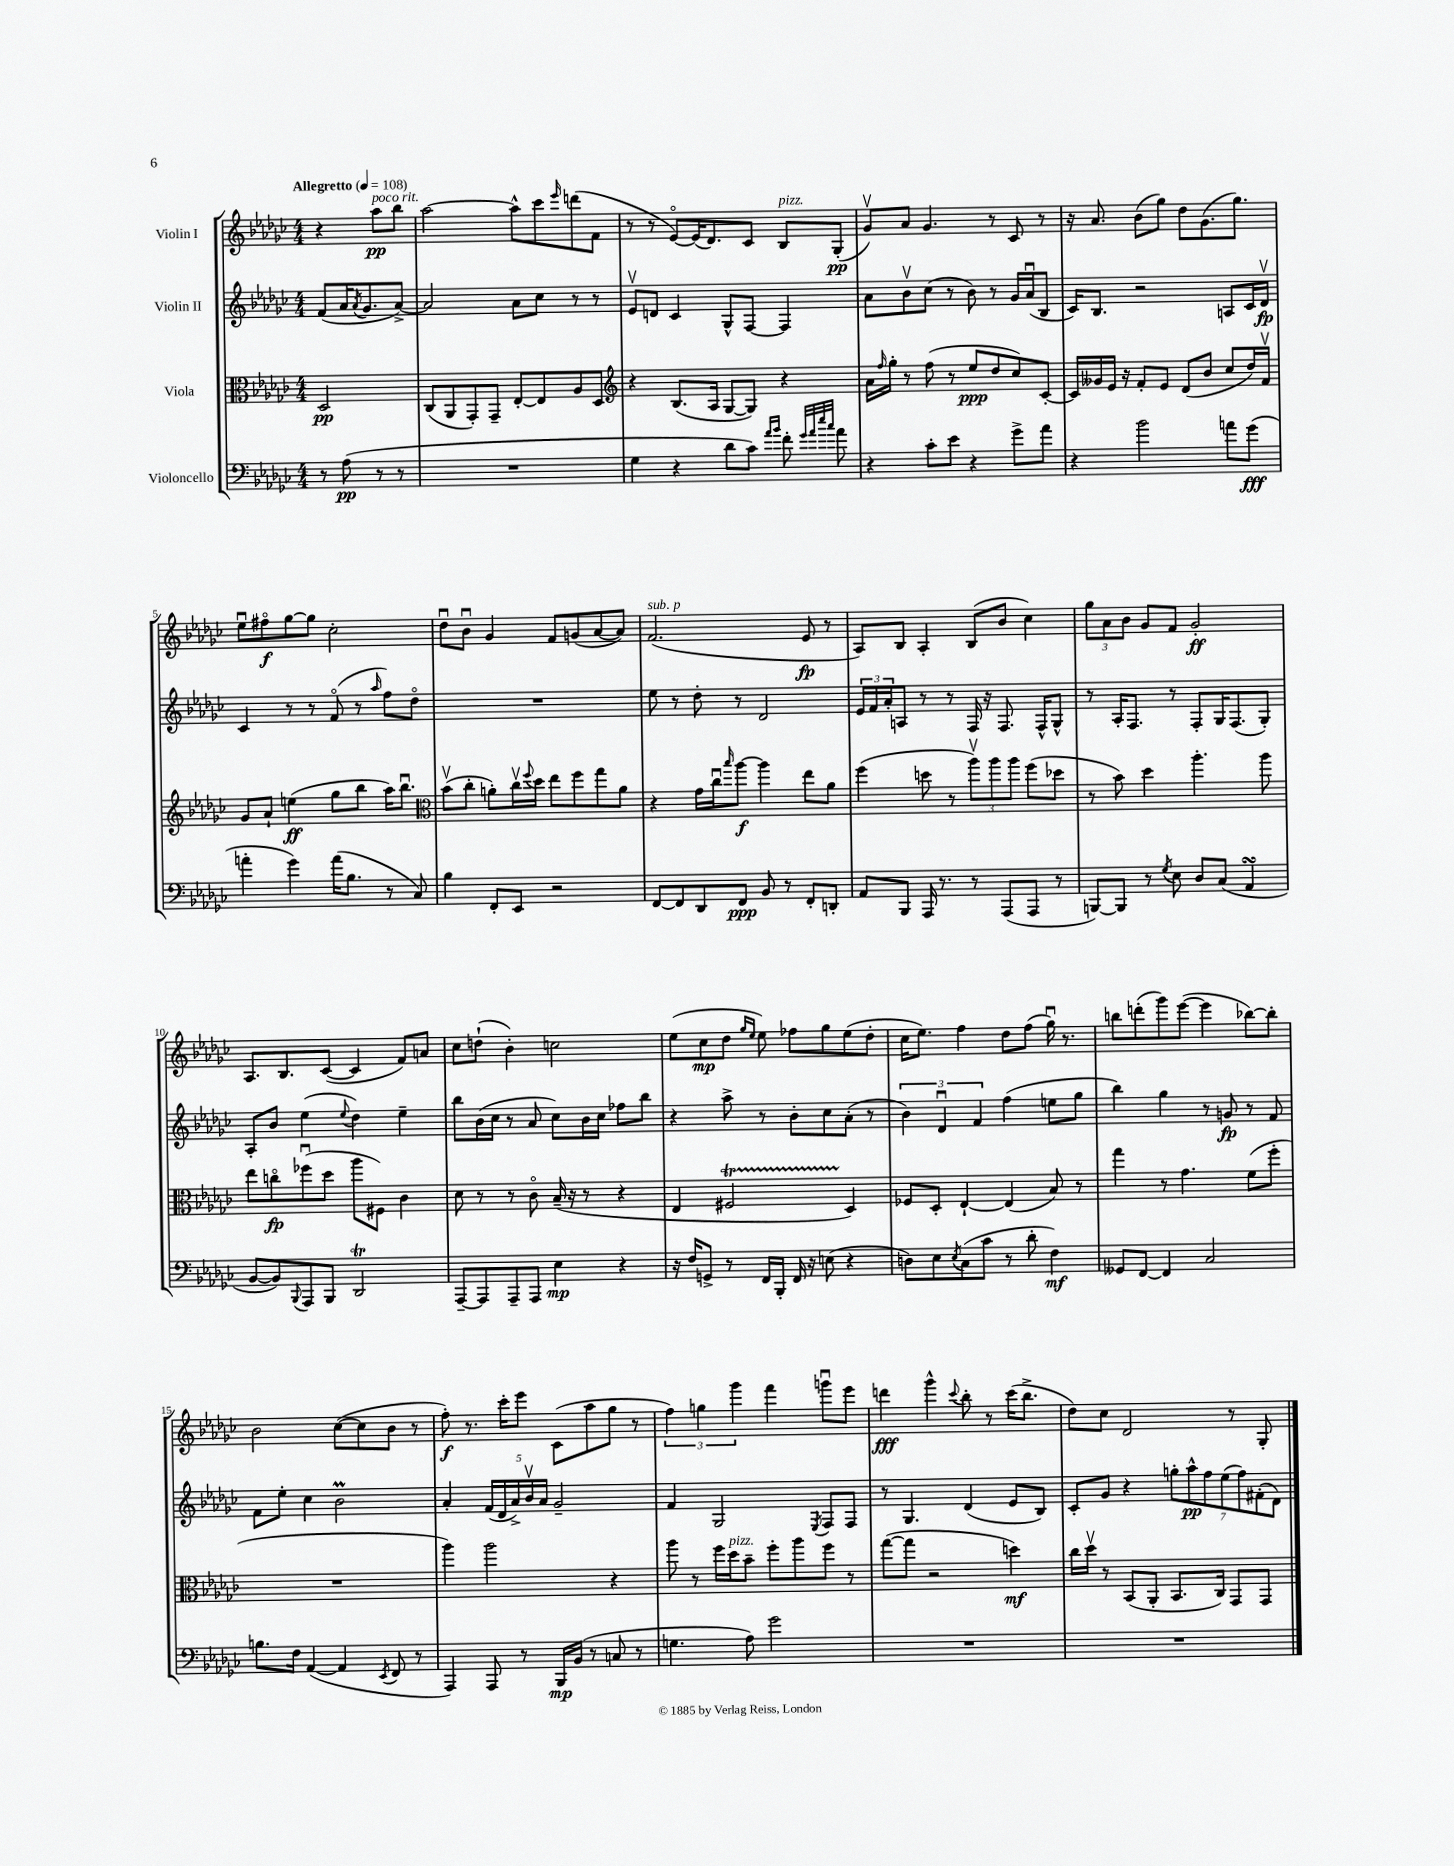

**kern	**dynam	**kern	**dynam	**kern	**dynam	**kern	**dynam
*part4	*part4	*part3	*part3	*part2	*part2	*part1	*part1
*staff4	*staff4	*staff3	*staff3	*staff2	*staff2	*staff1	*staff1
*I"Violoncello	*	*I"Viola	*	*I"Violin II	*	*I"Violin I	*
*clefF4	*	*clefC3	*	*clefG2	*	*clefG2	*
*k[b-e-a-d-g-c-]	*	*k[b-e-a-d-g-c-]	*	*k[b-e-a-d-g-c-]	*	*k[b-e-a-d-g-c-]	*
*M4/4	*	*M4/4	*	*M4/4	*	*M4/4	*
*MM108	*	*MM108	*	*MM108	*	*MM108	*
=	=	=	=	=	=	=	=
!	!	!	!	!	!	!LO:TX:a:B:t=Allegretto	!
8r	.	2D-/	pp	(8f/L	.	4r	.
(8A-\	pp	.	.	16a-/K	.	.	.
.	.	.	.	8qa-/	.	.	.
.	.	.	.	8.g-/	.	.	.
!	!	!	!	!	!	!LO:TX:a:i:t=poco rit.	!
8r	.	.	.	.	.	8aa-\L	pp
8r	.	.	.	[8a-^/J)	.	8bb-\J	.
=1	=1	=1	=1	=1	=1	=1	=1
1r	.	(8C-/L	.	2a-/]	.	[2aa-\	.
.	.	8AA-/	.	.	.	.	.
.	.	8GG-'/)	.	.	.	.	.
.	.	8GG-~/J	.	.	.	.	.
.	.	[8E-'/L	.	8a-\L	.	8aa-^^\L]	.
.	.	8E-/]	.	8cc-\J	.	8ccc-\	.
.	.	.	.	.	.	16qqeee-/	.
.	.	8A-/	.	8r	.	(8dddn\	.
.	.	8D-/J	.	8r	.	8f\J	.
=2	=2	=2	=2	=2	=2	=2	=2
*	*	*clefG2	*	*	*	*	*
4G-\	.	4r	.	8e-v/L	.	8r	.
.	.	.	.	8dn/J	.	8r	.
4r	.	(8.B-/L	.	4c-/	.	[8e-/L)	.
.	.	.	.	.	.	(16e-/K]	.
.	.	16A-/Jk	.	.	.	8.d-/)	.
8d-\L	.	[8G-/L	.	8G-^^/L	.	.	.
8c-\J)	.	8G-/J])	.	[8F/J	.	8c-/J	.
16qqa-/LL	.	.	.	.	.	.	.
16qqb-/JJ	.	.	.	.	.	.	.
!	!	!	!	!	!	!LO:TX:a:i:t=pizz.	!
8f'\	.	4r	.	4F/]	.	8B-/L	.
32qqg-/LLL	.	.	.	.	.	.	.
32qqa-/	.	.	.	.	.	.	.
32qqee-/	.	.	.	.	.	.	.
32qqcc-/JJJ	.	.	.	.	.	.	.
8a-\	.	.	.	.	.	(8G-'/J	pp
=3	=3	=3	=3	=3	=3	=3	=3
4r	.	16a-\LL	.	8a-\L	.	8g-v/L)	.
.	.	16qqff/	.	.	.	.	.
.	.	16gg-'\JJ	.	.	.	.	.
.	.	8r	.	8b-v\	.	8a-/J	.
8c-'\L	.	(8ff\	.	(8cc-\J	.	4.g-/	.
8e-\J	.	8r	.	8r	.	.	.
4r	.	8ee-/L	ppp	8b-\)	.	.	.
.	.	8dd-/	.	8r	.	8r	.
8g-^\L	.	8cc-/)	.	16g-/LL	.	8c-/	.
.	.	.	.	(16a-u/J	.	.	.
8a-\J	.	[8c-'/J	.	8B-/J	.	8r	.
=4	=4	=4	=4	=4	=4	=4	=4
4r	.	16c-/LL]	.	16c-/KL)	.	16r	.
.	.	16g--X/	.	8.B-/J	.	8.a-/	.
.	.	16e-/JJ	.	.	.	.	.
.	.	16r	.	.	.	.	.
2b-\	.	8f'/L	.	2r	.	(8b-\L	.
.	.	8e-/J	.	.	.	8gg-\J)	.
.	.	(8d-/L	.	.	.	8dd-\L	.
.	.	8b-/J	.	.	.	(8.g-\	.
8an\L	.	8cc-/L	.	8An/L	.	.	.
.	.	.	.	.	.	8.gg-\J)	.
(8g-\J	fff	16dd-/L)	.	16c-/L	.	.	.
.	.	16fv/JJ	.	16d-v/JJ	fp	.	.
!!LO:LB:g=z
=5	=5	=5	=5	=5	=5	=5	=5
4an'\	.	8g-/L	.	4c-/	.	8ee-u\L	.
.	.	8a-`/J	.	.	.	8ff#X\	f
4g-\)	.	(4een\	ff	8r	.	[8gg-\	.
.	.	.	.	8r	.	8gg-\J]	.
(16a\KL	.	8gg-\L	.	(8f/	.	2cc-'\	.
8.B-\J	.	.	.	.	.	.	.
.	.	8bb-\J	.	8r	.	.	.
.	.	.	.	16qqaa-/	.	.	.
8r	.	16aa-\KL)	.	8ff\L)	.	.	.
.	.	8.bb-u\J	.	.	.	.	.
8C-/)	.	.	.	8dd-\J	.	.	.
=6	=6	=6	=6	=6	=6	=6	=6
*	*	*clefC3	*	*	*	*	*
4B-\	.	(8b-v\L	.	1r	.	8dd-u\L	.
.	.	8cc-'\J	.	.	.	8b-u\J	.
8FF'/L	.	8an'\L)	.	.	.	4g-/	.
8EE-/J	.	16cc-v\L	.	.	.	.	.
.	.	8qqff/	.	.	.	.	.
.	.	16dd-\JJ	.	.	.	.	.
2r	.	8ee-\L	.	.	.	8f/L	.
.	.	8ff\	.	.	.	(8gn/	.
.	.	8gg-\	.	.	.	[8a-/	.
.	.	8a\J	.	.	.	8a-/J])	.
=7	=7	=7	=7	=7	=7	=7	=7
!	!	!	!	!	!	!LO:TX:a:i:t=sub. p	!
[8FF/L	.	4r	.	8ee-\	.	(2.f/	.
8FF/]	.	.	.	8r	.	.	.
8DD-/	.	16g-\LL	.	8dd-'\	.	.	.
.	.	16cc-u\J	.	.	.	.	.
.	.	16qqbb-/	.	.	.	.	.
8FF/J	ppp	[8aa-\J	f	8r	.	.	.
8BB-/	.	4aa-\]	.	2d-/	.	.	.
8r	.	.	.	.	.	.	.
8FF'/L	.	8ee-\L	.	.	.	8e-/	fp
8DDn'/J	.	8a-\J	.	.	.	8r	.
=8	=8	=8	=8	=8	=8	=8	=8
8AA-/L	.	(4ff\	.	24e-/LL	.	8A-/L)	.
.	.	.	.	24f/	.	.	.
.	.	.	.	24a-'/J	.	.	.
8BBB-/J	.	.	.	8An/J	.	8B-/J	.
16AAA-/	.	8ddn\	.	8r	.	4A-'/	.
8.r	.	.	.	.	.	.	.
.	.	8r	.	8r	.	.	.
8r	.	12aa-v\L)	.	16F/	.	(8B-/L	.
.	.	.	.	16r	.	.	.
.	.	12aa-\	.	.	.	.	.
(8AAA-/L	.	.	.	8.F/	.	8b-/J	.
.	.	12aa-\J	.	.	.	.	.
8AAA-/J	.	(8ff\L	.	.	.	4cc-\)	.
.	.	.	.	16F^^/KL	.	.	.
8r	.	8dd-X\J	.	8G-^^/J	.	.	.
=9	=9	=9	=9	=9	=9	=9	=9
[8BBBn/L)	.	8r	.	8r	.	12gg-\L	.
.	.	.	.	.	.	12a-\	.
8BBB/J]	.	8b-\)	.	16A-'/KL	.	.	.
.	.	.	.	.	.	12b-\J	.
.	.	.	.	8.F/J	.	.	.
8r	.	4dd-\	.	.	.	8g-/L	.
8qG-/	.	.	.	.	.	.	.
8E-\	.	.	.	8r	.	8f/J	.
8D-/L	.	4.aa-'\	.	8F'/L	.	2g-'/	ff
(8C-/J	.	.	.	16G-/K	.	.	.
.	.	.	.	(8.F/	.	.	.
4AA-sSSS/	.	.	.	.	.	.	.
.	.	8aa-\	.	8G-'/J)	.	.	.
!!LO:LB:g=z
=10	=10	=10	=10	=10	=10	=10	=10
[8BB-/L	.	8ee-\L	.	8A-'/L	.	8.A-/L	.
8BB-/])	.	8ccn\	fp	8b-/J	.	.	.
.	.	.	.	.	.	8.B-/	.
8qqBBB-/	.	.	.	.	.	.	.
8AAA-/	.	(8ff-Xu\	.	(4ee-\	.	.	.
8BBB-/J	.	8dd-\J	.	.	.	([8c-/J	.
.	.	.	.	8qqee-/	.	.	.
2DD-T/	.	8aa-\L	.	4dd-\)	.	4c-/]	.
.	.	8F#X\J)	.	.	.	.	.
.	.	4c-\	.	4ee-~\	.	8f/L)	.
.	.	.	.	.	.	8an/J	.
=11	=11	=11	=11	=11	=11	=11	=11
[8AAA-~/L	.	8d-\	.	8bb-\L	.	8cc-\L	.
8AAA-/]	.	8r	.	(16b-\L	.	(8ddn`\J	.
.	.	.	.	16cc-\JJ	.	.	.
8AAA-~/	.	8r	.	8r	.	4b-'\)	.
8AAA-/J	.	8c-\	.	8a-/	.	.	.
4E-\	mp	(16B-~/	.	8cc-\L)	.	2ccn\	.
.	.	16r	.	.	.	.	.
.	.	8r	.	16b-\L	.	.	.
.	.	.	.	16cc-\JJ	.	.	.
4r	.	4r	.	8ff-X\L	.	.	.
.	.	.	.	8bb-\J	.	.	.
=12	=12	=12	=12	=12	=12	=12	=12
16r	.	4E-/	.	4r	.	(8ee-\L	.
16F/KL	.	.	.	.	.	.	.
8GGn^/J	.	.	.	.	.	8cc-\	mp
8r	.	2F#Xt/	.	8aa-^\	.	8dd-\J	.
.	.	.	.	.	.	16qqgg-/LL	.
.	.	.	.	.	.	16qqee-/JJ	.
16FF/LL	.	.	.	8r	.	8ee-\)	.
16BBB-'/JJ	.	.	.	.	.	.	.
16FF/	.	.	.	8b-'\L	.	8ff-X\L	.
16r	.	.	.	.	.	.	.
(8En\	.	.	.	8cc-\	.	8gg-\	.
4r	.	4D-/)	.	(8a-'\J	.	(8ee-\	.
.	.	.	.	8r	.	8dd-'\J	.
=13	=13	=13	=13	=13	=13	=13	=13
8Dn\L)	.	8F-X/L	.	6b-\)	.	16cc-\KL	.
.	.	.	.	.	.	8.ee-\J)	.
8E-\	.	8D-'/J	.	.	.	.	.
.	.	.	.	6d-u/	.	.	.
8qE-/	.	.	.	.	.	.	.
(8C-\	.	[4E-`/	.	.	.	4ff\	.
.	.	.	.	6f/	.	.	.
8c-\J	.	.	.	.	.	.	.
8r	.	(4E-/]	.	(4ff\	.	8dd-\L	.
8d-'\	.	.	.	.	.	(8ff\J	.
4F\)	mf	8B-/)	.	8een\L	.	16gg-u\)	.
.	.	.	.	.	.	8.r	.
.	.	8r	.	8gg-\J	.	.	.
=14	=14	=14	=14	=14	=14	=14	=14
8GG--X/L	.	4gg-\	.	4bb-\)	.	8bbn\L	.
[8FF/J	.	.	.	.	.	(8dddn'\	.
4FF/]	.	8r	.	4gg-\	.	8ggg-\)	.
.	.	4.g-\	.	.	.	([8eee-\J	.
2C-/	.	.	.	8r	.	4eee-\]	.
.	.	.	.	8gn/	fp	.	.
.	.	(8f\L	.	8r	.	[8bb-X\L)	.
.	.	8ff'\J	.	8f/	.	8bb-'\J]	.
!!LO:LB:g=z
=15	=15	=15	=15	=15	=15	=15	=15
8.Bn\L	.	1r	.	8f\L	.	2b-\	.
.	.	.	.	8ee-'\J	.	.	.
16F\Jk	.	.	.	.	.	.	.
([4AA-/	.	.	.	4cc-\	.	.	.
4AA-/]	.	.	.	2b-m\	.	([8cc-\L	.
.	.	.	.	.	.	8cc-\]	.
8qEE-/	.	.	.	.	.	.	.
8FF/	.	.	.	.	.	8b-\J	.
8r	.	.	.	.	.	8r	.
=16	=16	=16	=16	=16	=16	=16	=16
4AAA-/)	.	4aa-\)	.	4a-'/	.	8ff'\)	f
.	.	.	.	.	.	8.r	.
8AAA-/	.	2aa-\	.	(20f/LL	.	.	.
.	.	.	.	20d-/	.	.	.
.	.	.	.	.	.	16ccc-'\KL	.
.	.	.	.	20a-^/)	.	.	.
8r	.	.	.	.	.	8eee-\J	.
.	.	.	.	20b-v/	.	.	.
.	.	.	.	20a-/JJ	.	.	.
16BBB-/LL	mp	.	.	2g-~/	.	(8c-\L	.
(16BB-/JJ	.	.	.	.	.	.	.
8r	.	.	.	.	.	8aa-\	.
8Cn/	.	4r	.	.	.	8gg-\J	.
8r	.	.	.	.	.	8r	.
=17	=17	=17	=17	=17	=17	=17	=17
4.Gn\	.	8aa-\	.	4f/	.	6ff\)	.
.	.	8r	.	.	.	.	.
.	.	.	.	.	.	6ggn\	.
.	.	16ff\LL	.	2G-/	.	.	.
!	!	!LO:TX:a:i:t=pizz.	!	!	!	!	!
.	.	16dd-\J	.	.	.	.	.
.	.	.	.	.	.	6ggg-\	.
8A-\)	.	8b-~\J	.	.	.	.	.
2g-\	.	8ff'\L	.	.	.	4fff\	.
.	.	8aa-\	.	.	.	.	.
.	.	.	.	8qE-/	.	.	.
.	.	8ff\J	.	8F/L	.	8gggnu\L	.
.	.	8r	.	8F/J	.	8eee-\J	.
=18	=18	=18	=18	=18	=18	=18	=18
1r	.	([8gg-\L	.	8r	.	4dddn\	fff
.	.	8gg-\J]	.	4.G-/	.	.	.
.	.	2r	.	.	.	4ggg-^^\	.
.	.	.	.	.	.	8qqccc-/	.
.	.	.	.	(4d-/	.	8bb-'\	.
.	.	.	.	.	.	8r	.
.	.	4ddn\)	mf	8e-/L	.	(16ccc-\KL	.
.	.	.	.	.	.	8.bb-^\J	.
.	.	.	.	8B-/J)	.	.	.
=19	=19	=19	=19	=19	=19	=19	=19
1r	.	16cc-\LL	.	8c-'/L	.	8dd-\L)	.
.	.	16dd-v\JJ	.	.	.	.	.
.	.	8r	.	8g-/J	.	8cc-\J	.
.	.	(8BB-/L	.	4r	.	2d-/	.
.	.	8AA-'/J	.	.	.	.	.
.	.	8.BB-/L	.	14ggn'\L	.	.	.
.	.	.	.	14aa-^^\	pp	.	.
.	.	.	.	14ff\	.	.	.
.	.	16C-/Jk)	.	.	.	.	.
.	.	.	.	(14ee-\	.	.	.
.	.	8GG-/L	.	.	.	8r	.
.	.	.	.	14ff\)	.	.	.
.	.	.	.	(14f#X'\	.	.	.
.	.	8GG-/J	.	.	.	8G-'/	.
.	.	.	.	14d-\J)	.	.	.
==	==	==	==	==	==	==	==
*-	*-	*-	*-	*-	*-	*-	*-
